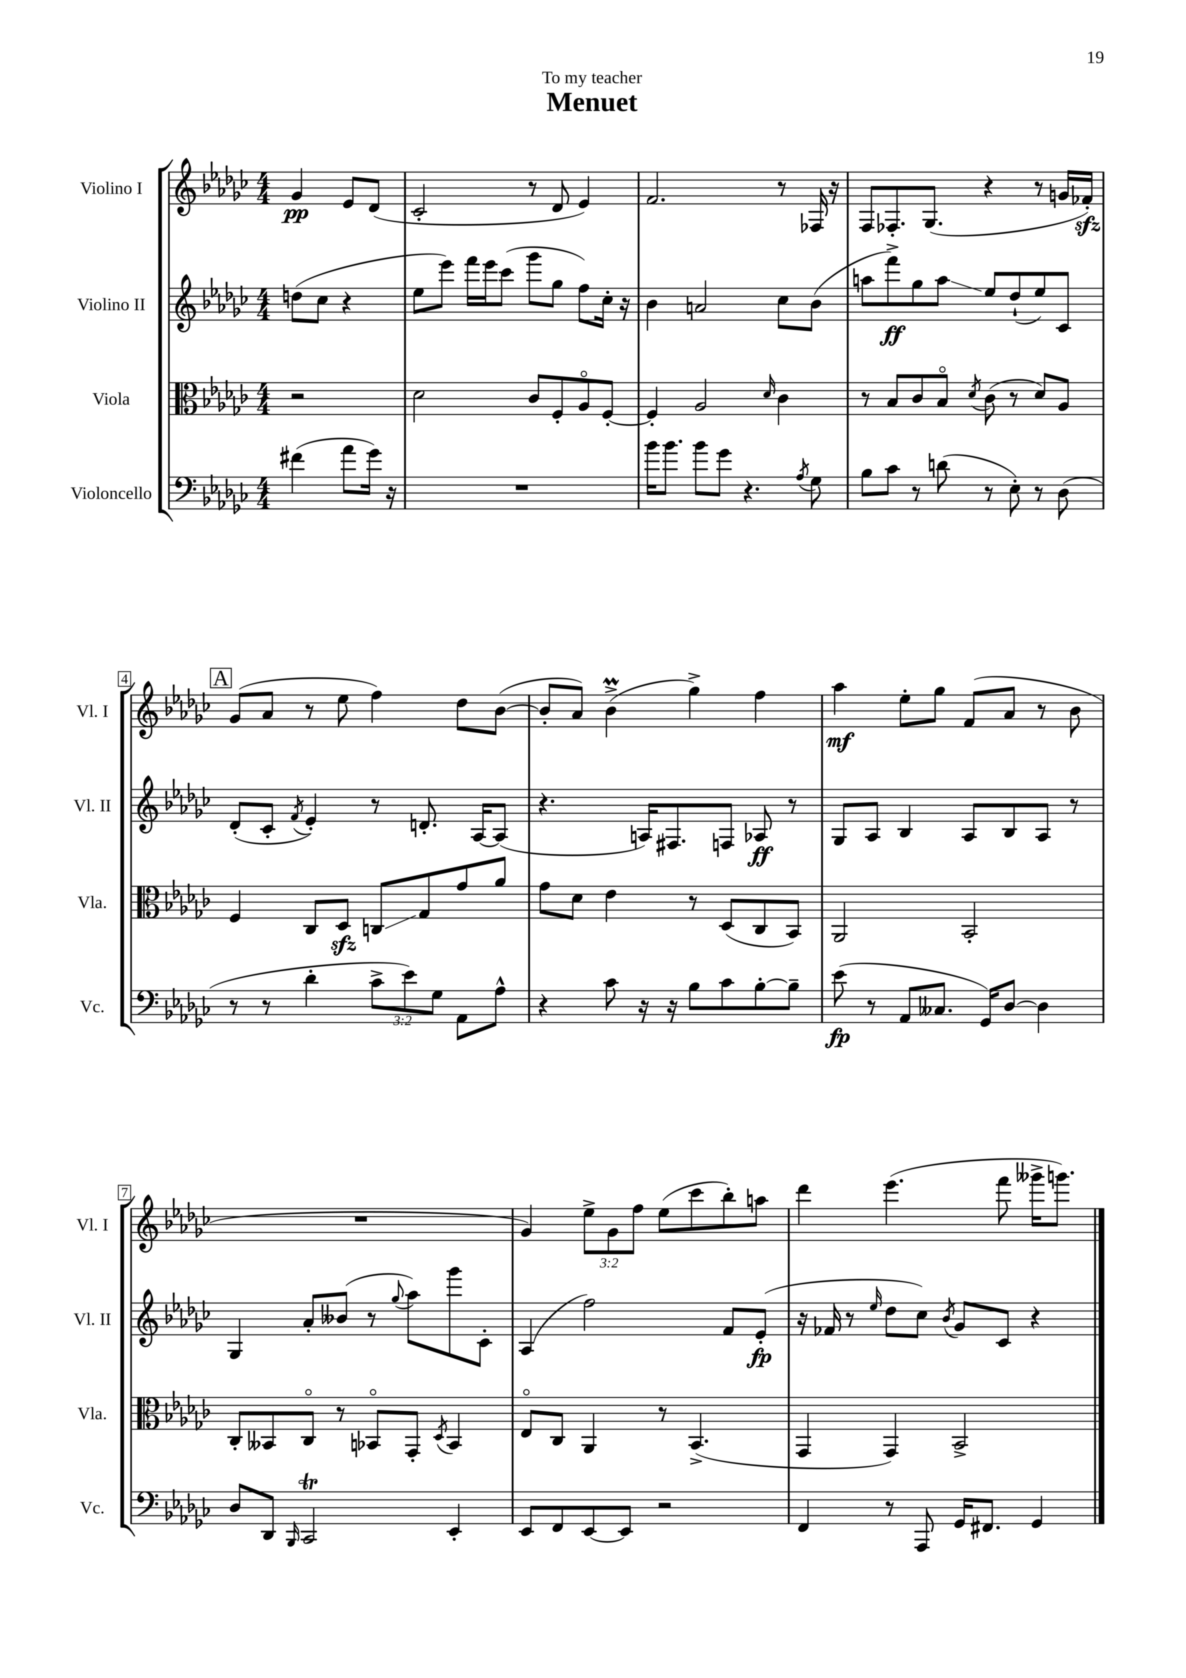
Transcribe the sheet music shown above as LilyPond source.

\header { title = "Menuet" dedication = "To my teacher" }
<<
\new StaffGroup <<
\new Staff = "s0" \with { instrumentName = "Violino I" shortInstrumentName = "Vl. I" } {
    \clef treble \key ges \major \numericTimeSignature \time 4/4 \override Staff.TupletNumber.text = #tuplet-number::calc-fraction-text \partial 2
    ges'4\pp ees'8 des'8( |
    ces'2-. r8 des'8 ees'4) |
    f'2. r8 fes16 r16 |
    f8 fes8.-. ges8.( r4 r8 g'16 fes'16-.\sfz) |
    \mark \markup { \box "A" } ges'8( aes'8 r8 ees''8 f''4) des''8 bes'8~( |
    bes'8-. aes'8) bes'4->\prall( ges''4->) f''4 |
    aes''4\mf ees''8-. ges''8 f'8( aes'8 r8 bes'8 |
    R1 |
    ges'4) \tuplet 3/2 { ees''8-> ges'8 f''8 } ees''8( ces'''8 bes''8-.) a''8 |
    des'''4 ees'''4.( f'''8 geses'''16-> g'''8.) \bar "|." |
}
\new Staff = "s1" \with { instrumentName = "Violino II" shortInstrumentName = "Vl. II" } {
    \clef treble \key ges \major \numericTimeSignature \time 4/4 \partial 2
    d''8( ces''8 r4 |
    ees''8 ees'''8) f'''16 ees'''16 ces'''8( ges'''8 ges''8 f''8) ces''16-. r16 |
    bes'4 a'2 ces''8 bes'8( |
    a''8 f'''8->\ff) ges''8 a''8\glissando ees''8 des''8-!( ees''8) ces'8 |
    \mark \markup { \box "A" } des'8-.( ces'8-. \acciaccatura { f'8 } ees'4-.) r8 d'8.-. aes16~ aes8( |
    r4. a16) fis8. f8 aes8\ff r8 |
    ges8 aes8 bes4 aes8 bes8 aes8 r8 |
    ges4 aes'8-. beses'8( r8 \appoggiatura { ges''8 } aes''8) ges'''8 ces'8-. |
    aes4( f''2) f'8 ees'8-.\fp( |
    r16 fes'16 r8 \grace { ees''16 } des''8 ces''8) \acciaccatura { bes'8 } ges'8 ces'8 r4 \bar "|." |
}
\new Staff = "s2" \with { instrumentName = "Viola" shortInstrumentName = "Vla." } {
    \clef alto \key ges \major \numericTimeSignature \time 4/4 \partial 2
    r2 |
    des'2 ces'8 f8-. aes8\flageolet f8~-. |
    f4-. aes2 \grace { des'16 } ces'4 |
    r8 bes8 ces'8 bes8\flageolet \acciaccatura { des'8 } ces'8( r8 des'8) aes8 |
    \mark \markup { \box "A" } f4 ces8 des8\sfz c8\glissando ges8 ges'8 aes'8 |
    ges'8 des'8 ees'4 r8 des8( ces8 bes,8) |
    aes,2 bes,2-. |
    ces8-. beses,8 ces8\flageolet r8 bes,8\flageolet ges,8-. \acciaccatura { des8 } bes,4 |
    ees8\flageolet ces8 aes,4 r8 bes,4.->( |
    ges,4 ges,4) bes,2-> \bar "|." |
}
\new Staff = "s3" \with { instrumentName = "Violoncello" shortInstrumentName = "Vc." } {
    \clef bass \key ges \major \numericTimeSignature \time 4/4 \override Staff.TupletNumber.text = #tuplet-number::calc-fraction-text \partial 2
    fis'4( aes'8 ges'16) r16 |
    R1 |
    bes'16 bes'8. bes'8 ges'8 r4. \acciaccatura { aes8 } ges8 |
    bes8 ces'8 r8 d'8( r8 ees8-.) r8 des8( |
    \mark \markup { \box "A" } r8 r8 des'4-. \tuplet 3/2 { ces'8-> ees'8) ges8 } aes,8 aes8-^ |
    r4 ces'8 r16 r16 bes8 ces'8 bes8~-. bes8-- |
    ees'8\fp( r8 aes,8 ceses8. ges,16) des8~ des4 |
    des8 des,8 \grace { bes,,16 } ces,2\trill ees,4-. |
    ees,8 f,8 ees,8~ ees,8 r2 |
    f,4 r8 aes,,8 ges,16 fis,8. ges,4 \bar "|." |
}
>>
>>
\layout { \context { \Score \override BarNumber.stencil = #(make-stencil-boxer 0.1 0.3 ly:text-interface::print) } }
